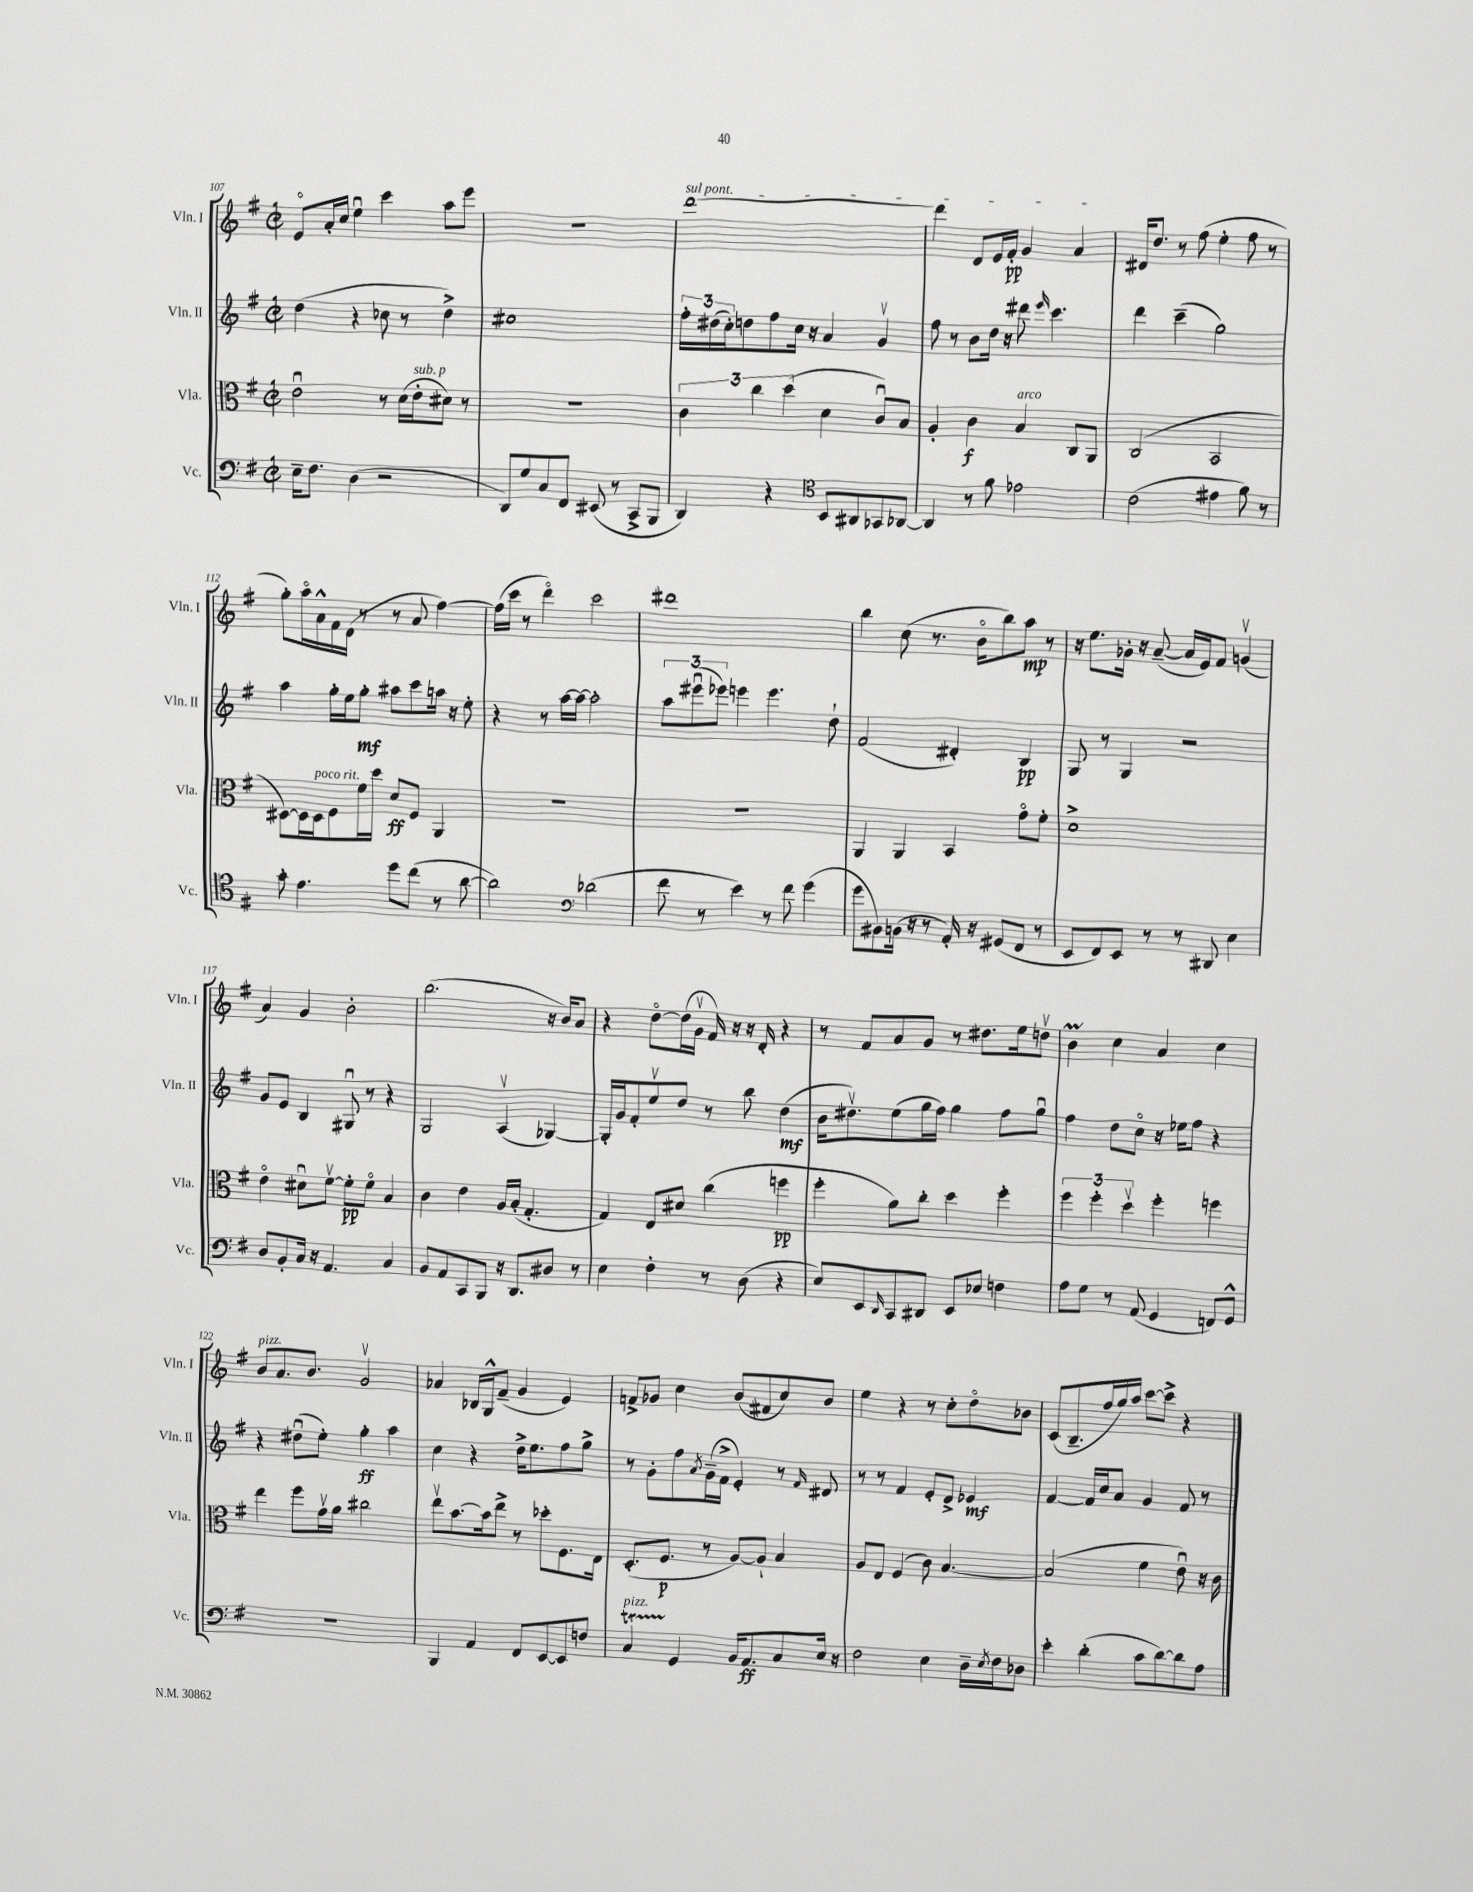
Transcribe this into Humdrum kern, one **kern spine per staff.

**kern	**dynam	**kern	**dynam	**kern	**dynam	**kern	**dynam
*part4	*part4	*part3	*part3	*part2	*part2	*part1	*part1
*staff4	*staff4	*staff3	*staff3	*staff2	*staff2	*staff1	*staff1
*I"Vc.	*	*I"Vla.	*	*I"Vln. II	*	*I"Vln. I	*
*I'Vc.	*	*I'Vla.	*	*I'Vln. II	*	*I'Vln. I	*
*clefF4	*	*clefC3	*	*clefG2	*	*clefG2	*
*k[f#]	*	*k[f#]	*	*k[f#]	*	*k[f#]	*
*M2/2	*	*M2/2	*	*M2/2	*	*M2/2	*
*met(c|)	*	*met(c|)	*	*met(c|)	*	*met(c|)	*
=107	=107	=107	=107	=107	=107	=107	=107
16E~\KL	.	2eu\	.	(4dd\	.	8e/L	.
8.F#\J	.	.	.	.	.	.	.
.	.	.	.	.	.	16a'/L	.
.	.	.	.	.	.	16cc/JJ	.
(4D\	.	.	.	4r	.	4eeu\	.
2r	.	8r	.	8cc-X\	.	4ccc\	.
.	.	(16d\LL	.	8r	.	.	.
!	!	!LO:TX:a:i:t=sub. p	!	!	!	!	!
.	.	16e'\J	.	.	.	.	.
.	.	8d#X\J)	.	4dd^\)	.	8aa\L	.
.	.	8r	.	.	.	8eee\J	.
=108	=108	=108	=108	=108	=108	=108	=108
8DD/L)	.	1r	.	1cc#X	.	1r	.
8G/	.	.	.	.	.	.	.
8C/	.	.	.	.	.	.	.
8FF#/J	.	.	.	.	.	.	.
(8EE#X/	.	.	.	.	.	.	.
8r	.	.	.	.	.	.	.
8CC^/L	.	.	.	.	.	.	.
8BBB/J	.	.	.	.	.	.	.
=109	=109	=109	=109	=109	=109	=109	=109
!	!	!	!	!	!	!LO:TX:a:i:t=sul pont.	!
4DD/)	.	6c\	.	24ff#'\LL	.	[1ddd	.
.	.	.	.	(24dd#X\	.	.	.
.	.	.	.	24cc'\J)	.	.	.
.	.	.	.	8ddn\	.	.	.
.	.	6cc\	.	.	.	.	.
4r	.	.	.	8ff#\	.	.	.
.	.	(6dd\	.	.	.	.	.
.	.	.	.	16cc\Jk	.	.	.
.	.	.	.	16r	.	.	.
*clefC4	*	*	*	*	*	*	*
8BB/L	.	4d\	.	4a/	.	.	.
8AA#X/	.	.	.	.	.	.	.
8GG-X/	.	8cu/L)	.	4gv/	.	.	.
[8AA-X/J	.	8B/J	.	.	.	.	.
=110	=110	=110	=110	=110	=110	=110	=110
4AA-/]	.	4A'/	.	8ff#\	.	4ddd\]	.
.	.	.	.	8r	.	.	.
8r	.	4c\	f	8b\L	.	8d/L	.
8f#\	.	.	.	16dd\Jk	.	16e/L	.
.	.	.	.	16r	.	16f#'/JJ	pp
!	!	!LO:TX:a:i:t=arco	!	!	!	!	!
2e-X\	.	4B/	.	8ddd#X\	.	4g/	.
.	.	.	.	16qqeee/	.	.	.
.	.	.	.	4.ccc\	.	.	.
.	.	8C/L	.	.	.	4a/	.
.	.	8AA/J	.	.	.	.	.
=111	=111	=111	=111	=111	=111	=111	=111
(2c\	.	(2C/	.	4ddd\	.	16d#X/KL	.
.	.	.	.	.	.	8.dd/J	.
.	.	.	.	(4ccc~\	.	8r	.
.	.	.	.	.	.	(8ff#\	.
4e#X\	.	2BB/	.	2gg\)	.	4ee'\	.
8f#\)	.	.	.	.	.	8ff#\	.
8r	.	.	.	.	.	8r	.
!!LO:LB:g=z
=112	=112	=112	=112	=112	=112	=112	=112
8g'\	.	[8D#X\L)	.	4aa\	.	8gg'\L)	.
4.e\	.	16D#\L]	.	.	.	16aa\L	.
!	!	!LO:TX:a:i:t=poco rit.	!	!	!	!	!
.	.	16D#\J	.	.	.	16a^^\	.
.	.	8F#\	.	16gg'\LL	.	16f#\	.
.	.	.	.	16ee\J	.	(16d\JJ	.
.	.	16f#\L	.	8gg'\J	mf	8r	.
.	.	16dd\JJ	.	.	.	.	.
8dd\L	.	8d/L	ff	8aa#X\L	.	8r	.
(8cc\J	.	8F#/J	.	8ccc\	.	8a/	.
8r	.	4AA/	.	16aan\Jk	.	[4ff#\)	.
.	.	.	.	16r	.	.	.
[8a\	.	.	.	8ee'\	.	.	.
=113	=113	=113	=113	=113	=113	=113	=113
2a\])	.	1r	.	4r	.	(16ff#\LL]	.
.	.	.	.	.	.	16ccc\JJ	.
.	.	.	.	.	.	8r	.
.	.	.	.	8r	.	4ddd\)	.
.	.	.	.	[16aa\LL	.	.	.
.	.	.	.	16aa\JJ_	.	.	.
*clefF4	*	*	*	*	*	*	*
(2d-X\	.	.	.	2aa'\]	.	2ccc\	.
=114	=114	=114	=114	=114	=114	=114	=114
8f#\	.	1r	.	12aa\L	.	1ddd#X	.
.	.	.	.	(12eee#Xu\	.	.	.
8r	.	.	.	.	.	.	.
.	.	.	.	12eee-X\J)	.	.	.
4e\)	.	.	.	4eeen\	.	.	.
8r	.	.	.	4.eee\	.	.	.
8f#\	.	.	.	.	.	.	.
(4g\	.	.	.	.	.	.	.
.	.	.	.	8dd`\	.	.	.
=115	=115	=115	=115	=115	=115	=115	=115
8g\L	.	4AA/	.	(2f#/	.	4bb\	.
8BB#X\)	.	.	.	.	.	.	.
(16BBn\Jk	.	4AA/	.	.	.	(8cc\	.
16r	.	.	.	.	.	.	.
8r	.	.	.	.	.	8.r	.
16AA'/)	.	4BB/	.	4d#X'/)	.	.	.
16r	.	.	.	.	.	16b\KL	.
(8GG#X/L	.	.	.	.	.	8bb\)	.
8FF#/J	.	8g\L	.	4B/	pp	8aa\J	mp
8r	.	8f#'\J	.	.	.	8r	.
=116	=116	=116	=116	=116	=116	=116	=116
8EE/L	.	1d^	.	8G/	.	16r	.
.	.	.	.	.	.	8.ee\L	.
8FF#/)	.	.	.	8r	.	.	.
8EE/J	.	.	.	4G/	.	16g-X'\Jk	.
.	.	.	.	.	.	16r	.
8r	.	.	.	.	.	([8a~/	.
8r	.	.	.	2r	.	16a/LL]	.
.	.	.	.	.	.	16e/J)	.
8DD#X/	.	.	.	.	.	8f#/J	.
4E\	.	.	.	.	.	(4gnv/	.
!!LO:LB:g=z
=117	=117	=117	=117	=117	=117	=117	=117
8D/L	.	4e\	.	8g/L	.	4a/)	.
8BB'/	.	.	.	8e/J	.	.	.
16C/Jk	.	8d#Xu\L	.	4B/	.	4g/	.
16r	.	.	.	.	.	.	.
4.AA/	.	[8f#v\J	.	.	.	.	.
.	.	8f#'\L]	pp	8G#Xu/	.	2b'\	.
.	.	8f#\J	.	8r	.	.	.
4C/	.	4B/	.	4r	.	.	.
=118	=118	=118	=118	=118	=118	=118	=118
8BB/L	.	4c\	.	2G/	.	(2.bb\	.
8AA/	.	.	.	.	.	.	.
8CC/	.	4e\	.	.	.	.	.
8BBB/J	.	.	.	.	.	.	.
16r	.	16A/LL	.	(4Av/	.	.	.
8.DD/L	.	(16B'/JJ	.	.	.	.	.
.	.	4.G'/	.	.	.	.	.
8D#X/J	.	.	.	[4G-X/)	.	16r	.
.	.	.	.	.	.	16b/KL)	.
8r	.	.	.	.	.	8a/J	.
=119	=119	=119	=119	=119	=119	=119	=119
4E\	.	4G/)	.	16G-'/LL]	.	4r	.
.	.	.	.	16g/J	.	.	.
.	.	.	.	8f#'/	.	.	.
4F#'\	.	8E/L	.	8eev/	.	[8dd\L	.
.	.	8d#X/J	.	8dd/J	.	(16dd\L]	.
.	.	.	.	.	.	16gv\JJ	.
8r	.	(4cc\	.	8r	.	16f#/)	.
.	.	.	.	.	.	16r	.
(8D\	.	.	.	8bb\	.	16r	.
.	.	.	.	.	.	16d'/	.
4r	.	4ffn\	pp	(4dd\	mf	4r	.
=120	=120	=120	=120	=120	=120	=120	=120
8E/L)	.	4ff#'\	.	16b\KL	.	8r	.
.	.	.	.	8.dd#Xv\)	.	.	.
8EE/	.	.	.	.	.	8f#/L	.
16qqDD/	.	.	.	.	.	.	.
8CC/	.	8a\L)	.	(8ee\	.	8a/	.
8DD#X/J	.	8cc'\J	.	16gg\L	.	8g/J	.
.	.	.	.	16ff#\JJ)	.	.	.
8EE/L	.	4dd\	.	4gg\	.	8r	.
8E-X/J	.	.	.	.	.	8.dd#X\L	.
4Fn\	.	4ff#'\	.	8ff#\L	.	.	.
.	.	.	.	.	.	16ee\k	.
.	.	.	.	8ggu\J	.	8ddnv\J	.
=121	=121	=121	=121	=121	=121	=121	=121
8A\L	.	6ff#\	.	4ff#\	.	4bm\	.
8G\J	.	.	.	.	.	.	.
.	.	6ff#'\	.	.	.	.	.
8r	.	.	.	8dd\L	.	4cc\	.
.	.	6ddv\	.	.	.	.	.
(8AA/	.	.	.	8cc\J	.	.	.
4GG/	.	4ff#'\	.	16r	.	4a/	.
.	.	.	.	16ee-X\KL	.	.	.
.	.	.	.	8ff#\J	.	.	.
8FFn/L)	.	4ffn\	.	4r	.	4cc\	.
8GG^^/J	.	.	.	.	.	.	.
!!LO:LB:g=z
=122	=122	=122	=122	=122	=122	=122	=122
!	!	!	!	!	!	!LO:TX:a:i:t=pizz.	!
1r	.	4ee\	.	4r	.	8b/L	.
.	.	.	.	.	.	8.a/	.
.	.	8ff#\L	.	(8dd#Xu\L	.	.	.
.	.	.	.	.	.	8.b/J	.
.	.	16gv\L	.	8ee'\J)	.	.	.
.	.	16a\JJ	.	.	.	.	.
.	.	2cc#X\	.	4gg'\	ff	2gv/	.
.	.	.	.	4aa\	.	.	.
=123	=123	=123	=123	=123	=123	=123	=123
4BBB/	.	8eev\L	.	4cc\	.	4a-X/	.
.	.	[8.b\	.	.	.	.	.
4AA/	.	.	.	4r	.	16B-X/LL	.
.	.	16b\k]	.	.	.	16G^^/J	.
.	.	8ee^\J	.	.	.	(8f#~/J	.
8FF#/L	.	8r	.	16dd^\KL	.	4g/	.
.	.	.	.	8.ee\	.	.	.
[8EE/	.	8dd-X'\L	.	.	.	.	.
8EE/]	.	8.F#\	.	8ff#\	.	4e/)	.
8Fn/J	.	.	.	8gg^\J	.	.	.
.	.	16E\Jk	.	.	.	.	.
=124	=124	=124	=124	=124	=124	=124	=124
!LO:TX:a:i:t=pizz.	!	!	!	!	!	!	!
4CT/	.	(8.D'/L	.	8r	.	8fn^/L	.
.	.	.	.	8g'\L	.	8g-X/J	.
.	.	8.F#/J	p	.	.	.	.
4GG/	.	.	.	8ff#\	.	4cc\	.
.	.	.	.	8qa/	.	.	.
.	.	8r	.	(16g~\L	.	.	.
.	.	.	.	16f#^\JJ	.	.	.
16BB/KL	.	[8A/L)	.	4e'/)	.	(8b/L	.
8.AA/	ff	.	.	.	.	.	.
.	.	8A`/J]	.	.	.	8f#X/	.
8C/	.	4B/	.	8r	.	8cc/)	.
.	.	.	.	16qqf#/	.	.	.
16E/Jk	.	.	.	8d#X/	.	8b/J	.
16r	.	.	.	.	.	.	.
=125	=125	=125	=125	=125	=125	=125	=125
2F#\	.	8A/L	.	8r	.	4ee\	.
.	.	8E/J	.	8r	.	.	.
.	.	(4F#/	.	4f#/	.	4r	.
4E\	.	8c\)	.	8e'/L	.	8r	.
.	.	[4.B/	.	8d^/J	.	8cc'\L	.
16D~\LL	.	.	.	4e-X/	mf	8dd\	.
8qE/	.	.	.	.	.	.	.
16F#\J	.	.	.	.	.	.	.
8D-X\J	.	.	.	.	.	8b-X\J	.
=126	=126	=126	=126	=126	=126	=126	=126
4e'\	.	(2B/]	.	[4f#/	.	(8c/L	.
.	.	.	.	.	.	8.B~/	.
(4d'\	.	.	.	16f#/LL]	.	.	.
.	.	.	.	16cc/J	.	16ff#/L	.
.	.	.	.	8a/J	.	16gg/)	.
.	.	.	.	.	.	16aa/JJ	.
8c\L	.	4f#\	.	4g/	.	[8ccc\L	.
[8d\)	.	.	.	.	.	8ccc^\J]	.
8d\]	.	8eu\)	.	8f#/	.	4r	.
8A\J	.	16r	.	8r	.	.	.
.	.	16c\	.	.	.	.	.
==	==	==	==	==	==	==	==
*-	*-	*-	*-	*-	*-	*-	*-
